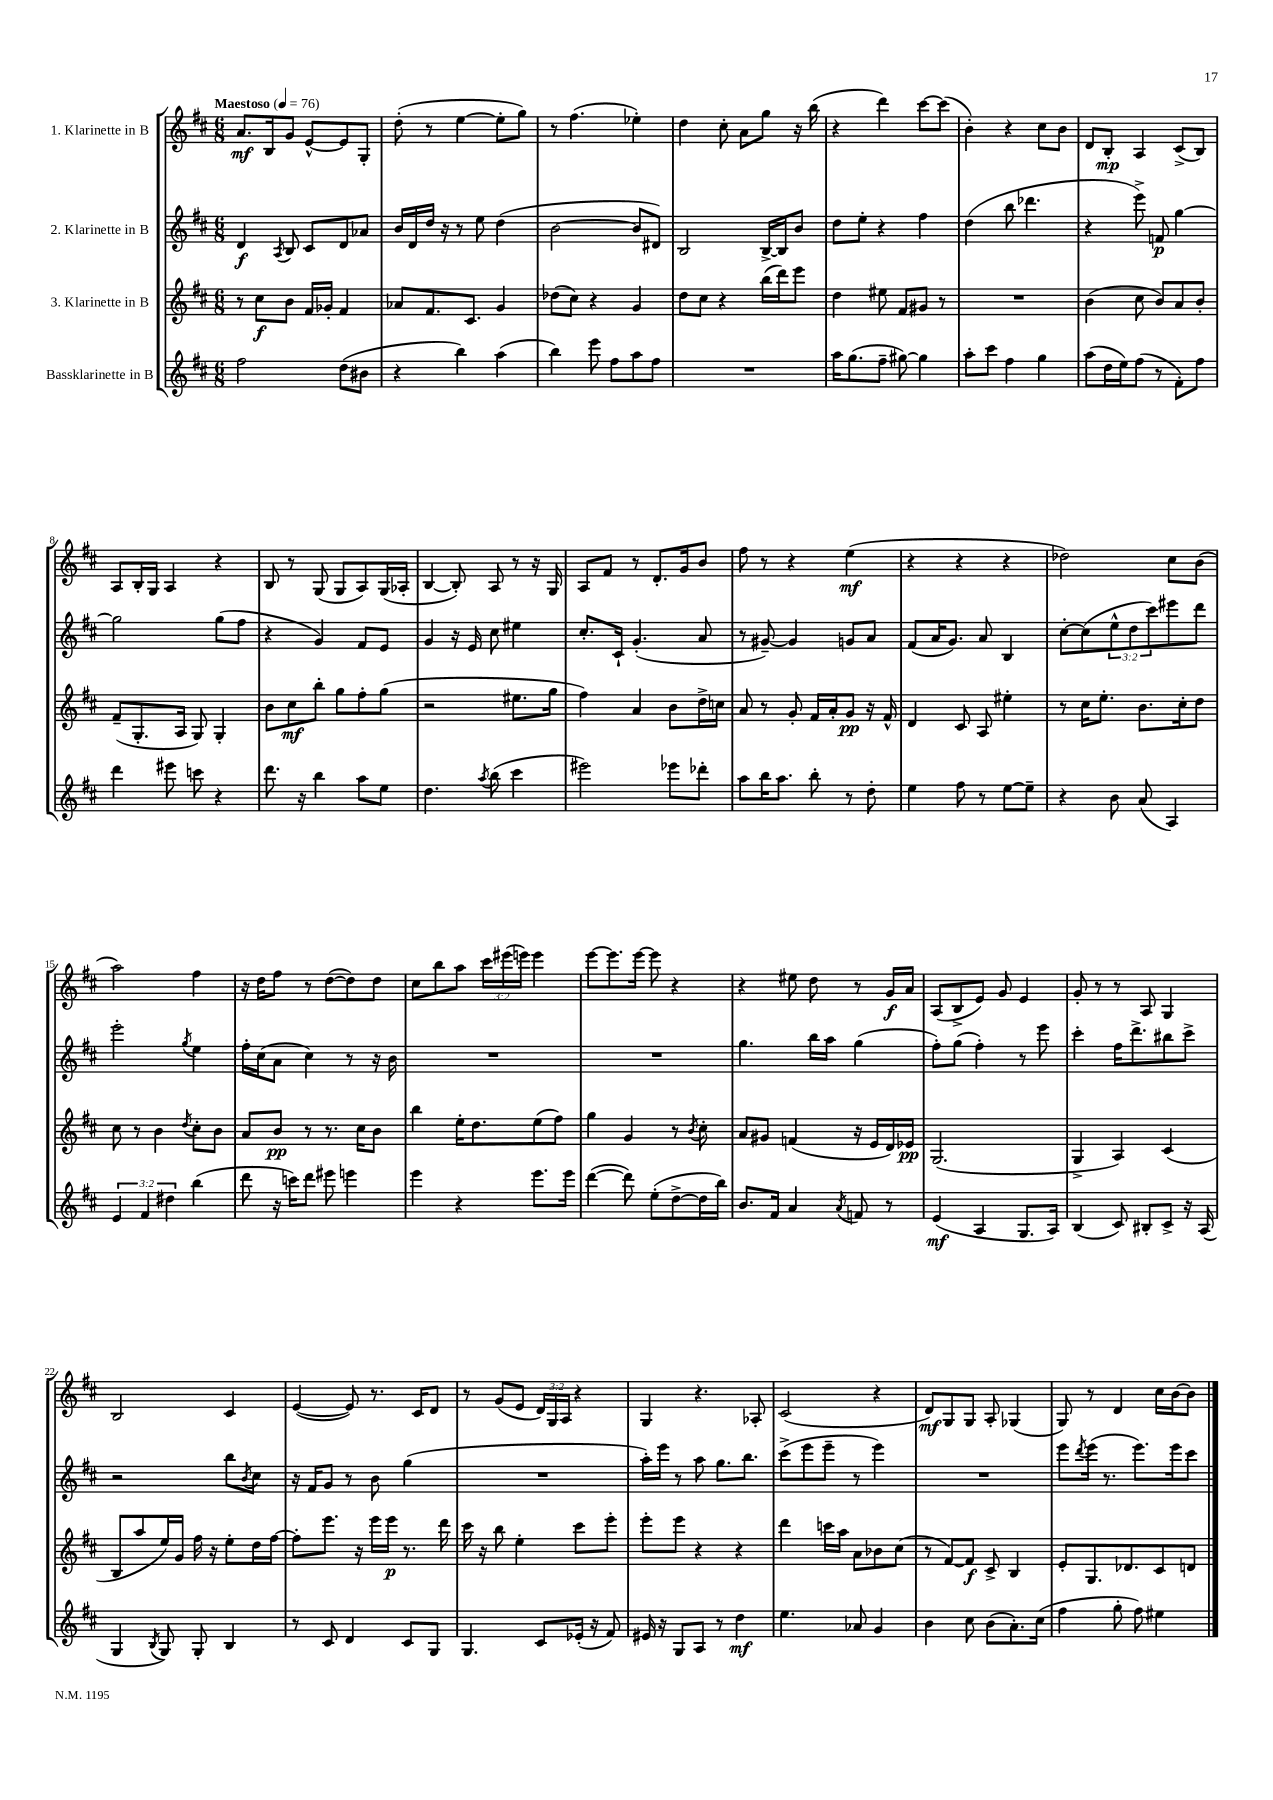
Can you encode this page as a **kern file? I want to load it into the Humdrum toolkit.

**kern	**kern	**kern	**kern
*staff4	*staff3	*staff2	*staff1
*clefG2	*clefG2	*clefG2	*clefG2
*k[f#c#]	*k[f#c#]	*k[f#c#]	*k[f#c#]
*M6/8	*M6/8	*M6/8	*M6/8
*MM76	*MM76	*MM76	*MM76
2ff#\	8r	4d/	8.a/L
.	8cc#\L	.	.
.	.	.	16B/k
.	.	8qA/	.
.	8b\J	8B/	8g/J
.	16f#/LL	8c#/L	[8e^^/L
.	16g-'/JJ	.	.
(8dd\L	4f#/	8d/	8e/]
8b#\J	.	8a-/J	8G'/J
=	=	=	=
4r	8a-/L	16b/LL	(8dd'\
.	.	16d/	.
.	8.f#/	16dd/JJ	8r
.	.	16r	.
4bb\)	.	8r	[4ee\
.	8.c#/J	.	.
.	.	8ee\	.
(4aa\	4g/	(4dd\	8ee'\]L
.	.	.	8gg\J)
=	=	=	=
4bb\)	(8dd-\L	[2b\	8r
.	8cc#\J)	.	(4.ff#\
8eee\	4r	.	.
8ff#\L	.	.	.
8aa\	4g/	8b/]L	4ee-'\)
8ff#\J	.	8d#/J)	.
=	=	=	=
2.r	8dd\L	2B/	4dd\
.	8cc#\J	.	.
.	4r	.	8cc#'\
.	.	.	8a\L
.	(16bb\LL	[16B^/LL	8gg\J
.	16ddd\J)	16B/]J	.
.	8eee\J	8b/J	16r
.	.	.	(16bb\
=	=	=	=
16aa\LK	4dd\	8dd\L	4r
(8.gg\	.	.	.
.	.	8ee'\J	.
8ff#~\J	8ee#\	4r	4ddd\)
[8gg#\)	8f#/L	.	.
4gg#\]	8g#/J	4ff#\	[8ccc#\L
.	8r	.	(8ccc#\]J
=	=	=	=
8aa'\L	2.r	(4dd\	4b'\)
8ccc#\J	.	.	.
4ff#\	.	8bb\	4r
.	.	4.ddd-\	.
4gg\	.	.	8cc#\L
.	.	.	8b\J
=	=	=	=
(8aa\L	(4b\	4r	8d/L
16dd\L	.	.	8B'/J
16ee\J)	.	.	.
(8ff#\J	8cc#\	8eee^\)	4A/
8r	8b/L)	8f/	.
8f#'\L)	8a/	[4gg\	(8c#^/L
8ff#\J	8b'/J	.	8B/J)
=	=	=	=
4ddd\	(8f#~/L	2gg\]	8A/L
.	8.G'/	.	16B'/L
.	.	.	16G/JJ
8eee#\	.	.	4A/
.	16A/Jk	.	.
8ccc\	8G/)	.	.
4r	4G'/	(8gg\L	4r
.	.	8ff#\J	.
=	=	=	=
8.ddd\	8b\L	4r	8B/
.	8cc#\	.	8r
16r	.	.	.
4bb\	8bb'\J	4g/)	(8G/
.	8gg\L	.	8G/L
8aa\L	8ff#'\	8f#/L	8A/)
8ee\J	(8gg\J	8e/J	(16G/L
.	.	.	16A-'/JJ
=	=	=	=
4.dd\	2r	4g/	[4B/
.	.	16r	8B'/])
.	.	16e/	.
8qaa/	.	.	.
(8bb\	.	8cc#\	8A/
4ccc#\	8.ee#\L	4ee#\	8r
.	.	.	16r
.	16gg\Jk	.	16G/
=	=	=	=
2eee#\)	4ff#\)	8.cc#'/L	8A/L
.	.	.	8f#/J
.	.	16c#`/Jk	.
.	4a/	(4.g'/	8r
.	.	.	8.d'/L
8eee-\L	8b\L	.	.
.	.	.	16g/k
8ddd-'\J	16dd^\L	8a/	8b/J
.	16cc\JJ	.	.
=	=	=	=
8aa\L	8a/	8r	8ff#\
16bb\K	8r	[8g#~/)	8r
8.aa\J	.	.	.
.	8g'/	4g#/]	4r
8bb'\	16f#/LL	.	.
.	16a'/J	.	.
8r	8g/J	8g/L	(4ee\
8dd'\	16r	8a/J	.
.	16f#^^/	.	.
=	=	=	=
4ee\	4d/	(8f#/L	4r
.	.	16a/K	.
.	.	8.g/J)	.
8ff#\	8c#/	.	4r
8r	8A/	8a/	.
[8ee\L	4ee#'\	4B/	4r
8ee~\]J	.	.	.
=	=	=	=
4r	8r	[8cc#'\L	2dd-\)
.	16cc#\LK	(8cc#\]	.
.	8.ee'\J	.	.
8b\	.	12ee^^\	.
.	.	12dd\	.
(8a/	8.b\L	.	.
.	.	12ccc#\)	.
4A/)	.	8eee#\	8cc#\L
.	16cc#'\k	.	.
.	8dd\J	8ddd\J	(8b\J
=	=	=	=
6e/	8cc#\	2eee'\	2aa\)
.	8r	.	.
6f#/	.	.	.
.	4b\	.	.
6dd#\	.	.	.
.	8qdd/	8qgg/	.
(4bb\	8cc#'\L	4ee\	4ff#\
.	8b\J	.	.
=	=	=	=
8ddd\	8a/L	16ff#'\LL	16r
.	.	(16cc#\J	16dd\LK
16r	8b/J	8a\J	8ff#\J
16ccc\LK)	.	.	.
8ddd\J	8r	4cc#\)	8r
8eee#\	8.r	.	([8dd\L
4eee\	.	8r	8dd\])
.	16cc#\LK	.	.
.	8b\J	16r	8dd\J
.	.	16b\	.
=	=	=	=
4eee\	4bb\	2.r	8cc#\L
.	.	.	8bb\
4r	16ee'\LK	.	8aa\J
.	8.dd\	.	.
.	.	.	24ccc#\LL
.	.	.	(24eee#\
.	.	.	24eee\JJ)
8.eee\L	(8ee\	.	4eee\
.	8ff#\J)	.	.
16eee\Jk	.	.	.
=	=	=	=
([4ddd\	4gg\	2.r	[8eee\L
.	.	.	8.eee\]
8ddd\])	4g/	.	.
.	.	.	[16eee\Jk
(8ee'\L	.	.	8eee\]
[8dd^\	8r	.	4r
.	8qb/	.	.
16dd\]L	8cc#'\	.	.
16bb\JJ)	.	.	.
=	=	=	=
8.b/L	8a/L	4.gg\	4r
.	8g#/J	.	.
16f#/Jk	.	.	.
4a/	(4f/	.	8ee#\
.	.	16bb\LL	8dd\
.	.	16aa\JJ	.
8qa/	.	.	.
8f/	16r	(4gg\	8r
.	16e/LL	.	.
8r	16d/)	.	16g/LL
.	16e-/JJ	.	16a/JJ
=	=	=	=
(4e/	(2.G/	8ff#'\L)	(8A/L
.	.	(8gg\J	8B^/
4A/	.	4ff#'\)	8e/J)
.	.	.	8g/
8.G/L	.	8r	4e/
.	.	8eee\	.
16A/Jk)	.	.	.
=	=	=	=
(4B/	4G^/	4ccc#'\	8g'/
.	.	.	8r
8c#/)	4A/)	16ff#\LK	8r
.	.	8.ddd^\	.
8B#'/L	.	.	8A/
8c#^/J	(4c#/	8bb#\	4G/
16r	.	8ccc#^\J	.
(16A/	.	.	.
=	=	=	=
4G/	8B/L	2r	2B/
.	8aa/	.	.
8qB/	.	.	.
8G/)	16ee/L)	.	.
.	16g/JJ	.	.
8G'/	16ff#\	.	.
.	16r	.	.
4B/	8ee'\L	8bb\L	4c#/
.	.	8qb/	.
.	16dd\L	8cc#\J	.
.	[16ff#\JJ	.	.
=	=	=	=
8r	8ff#'\]L	16r	([4e/
.	.	16f#/LK	.
8c#/	8.eee\J	8g/J	.
4d/	.	8r	8e/])
.	16r	.	.
.	16eee\LL	8b\	8.r
.	16eee\JJ	.	.
8c#/L	8.r	(4gg\	.
.	.	.	16c#/LK
8G/J	.	.	8d/J
.	16ddd\	.	.
=	=	=	=
4.G/	16ccc#\	2.r	8r
.	16r	.	.
.	8bb\	.	(8g/L
.	4ee'\	.	8e/J
8c#/L	.	.	24d/LL)
.	.	.	24G/
.	.	.	24A/JJ
(16e-'/Jk	8ccc#\L	.	4r
16r	.	.	.
8f#/)	8eee'\J	.	.
=	=	=	=
16e#/	8eee'\L	16aa'\LL)	4G/
16r	.	16eee\JJ	.
8G/L	8eee\J	8r	.
8A/J	4r	8aa\	4.r
8r	.	8.gg\L	.
4dd\	4r	.	.
.	.	8.bb\J	.
.	.	.	8A-'/
=	=	=	=
4.ee\	4ddd\	(8ccc#^\L	(2c#/
.	.	8eee\	.
.	16ccc\LL	8eee~\J	.
.	16aa\JJ	.	.
8a-/	8a\L	8r	.
4g/	8b-\	4eee\)	4r
.	(8cc#\J	.	.
=	=	=	=
4b\	8r	2.r	8d/L)
.	[8f#/L)	.	8G/
8cc#\	8f#/]J	.	8G/J
(8b\L	8c#^/	.	8A'/
8.a'\)	4B/	.	(4G-/
(16cc#\Jk	.	.	.
=	=	=	=
4ff#\	8e'/L	8eee\L	8G/)
.	.	8qddd/	.
.	8.G/	(16eee\Jk	8r
.	.	8.r	.
8gg'\	.	.	4d/
.	8.d-/	.	.
8ff#\)	.	8.eee\L)	.
4ee#\	8c#/	.	16cc#\LL
.	.	16eee\k	[16b\J
.	8d/J	8ccc#\J	8b\]J
==	==	==	==
*-	*-	*-	*-
